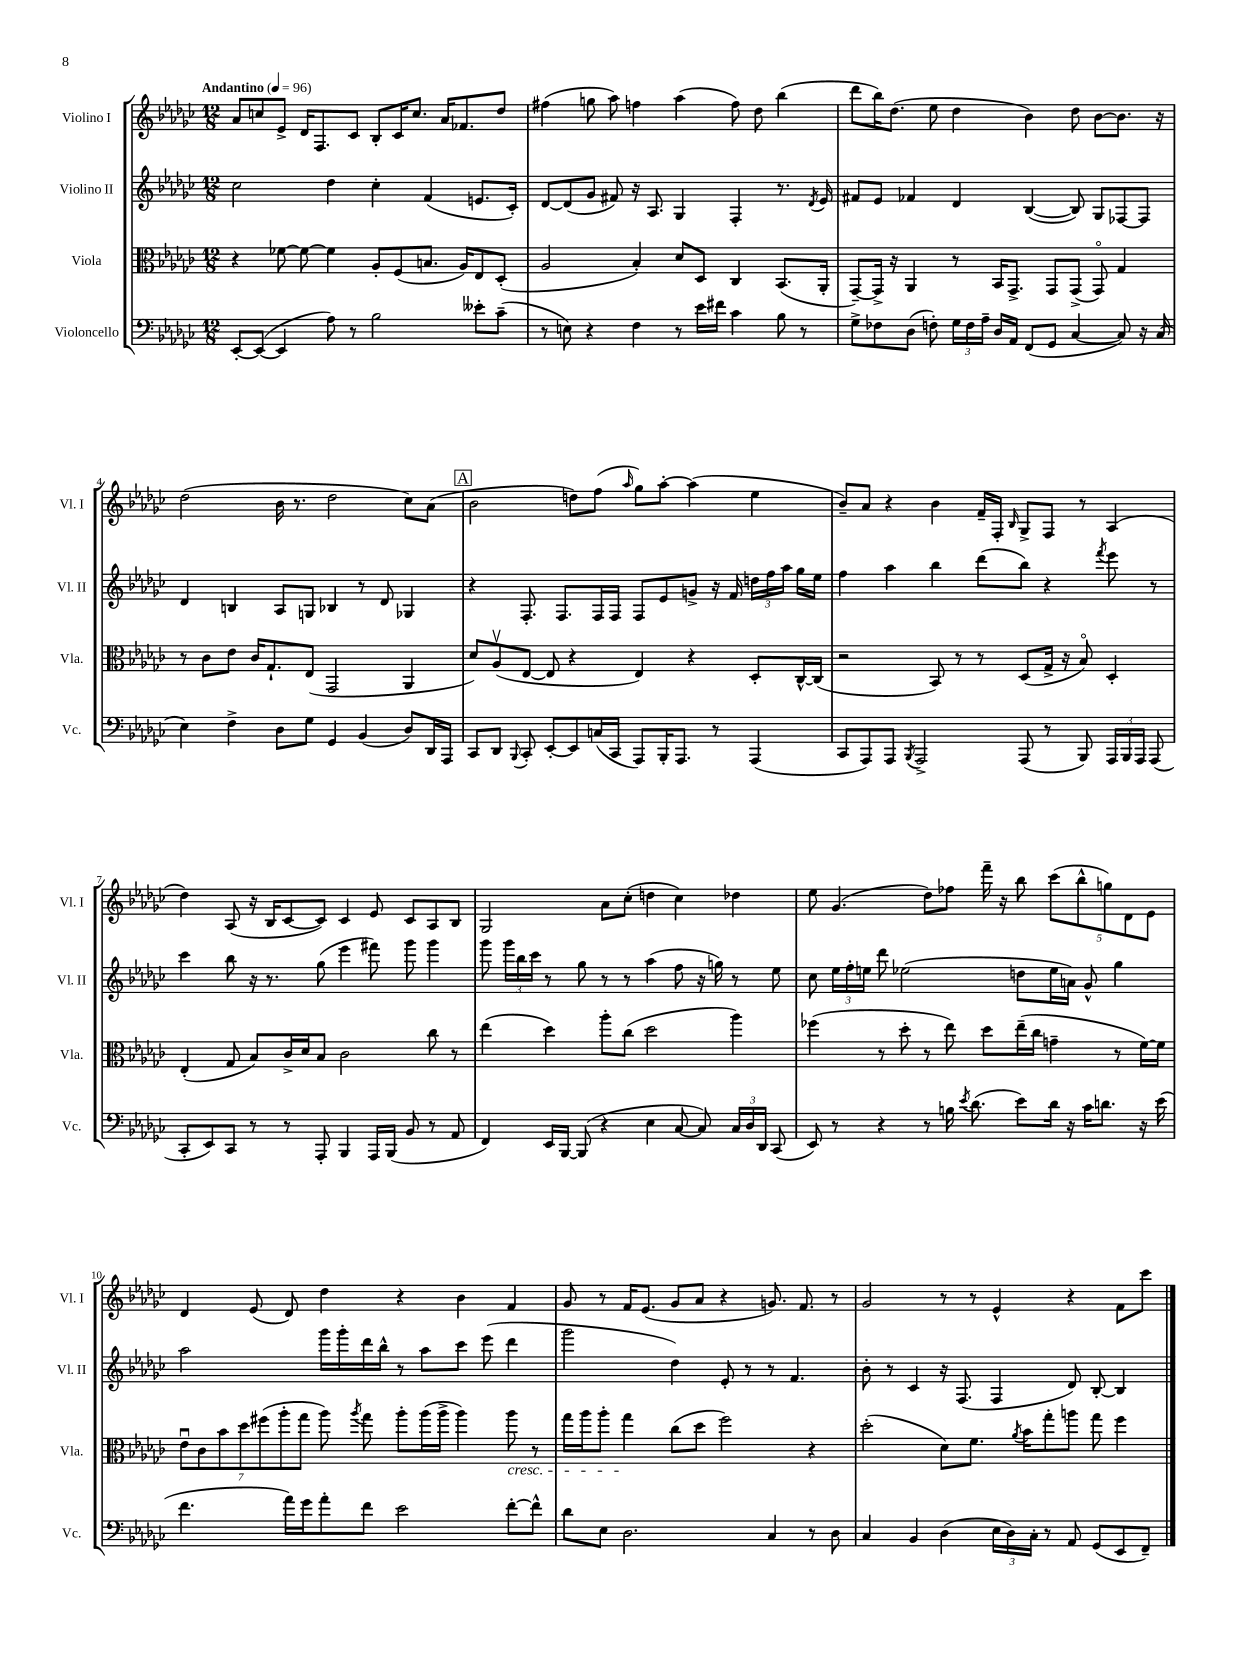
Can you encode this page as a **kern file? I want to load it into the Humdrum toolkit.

**kern	**kern	**kern	**kern
*part4	*part3	*part2	*part1
*staff4	*staff3	*staff2	*staff1
*I"Violoncello	*I"Viola	*I"Violino II	*I"Violino I
*I'Vc.	*I'Vla.	*I'Vl. II	*I'Vl. I
*clefF4	*clefC3	*clefG2	*clefG2
*k[b-e-a-d-g-c-]	*k[b-e-a-d-g-c-]	*k[b-e-a-d-g-c-]	*k[b-e-a-d-g-c-]
*M12/8	*M12/8	*M12/8	*M12/8
*MM96	*MM96	*MM96	*MM96
=1	=1	=1	=1
!	!	!	!LO:TX:a:B:t=Andantino
[8EE-'/L	4r	2cc-\	8a-/L
(8EE-/J_	.	.	8ccn/
4EE-/]	[8f-X\	.	8e-^/J
.	8f-\_	.	16d-/KL
.	.	.	8.F/
8A-\)	4f-\]	4dd-\	.
8r	.	.	8c-/J
2B-\	8A-'/L	4cc-'\	8B-'/L
.	(8F/	.	16c-/K
.	.	.	8.cc/J
.	8.Bn/J	(4f/	.
.	.	.	16a-/KL
.	16A-/KL)	.	8.f-X/
8e--X'\L	8E-/	8.en/L	.
(8c-~\J	(8D-'/J	.	8dd-/J
.	.	16c-'/Jk)	.
=2	=2	=2	=2
8r	2A-/	[8d-/L	(4ff#X\
8En\)	.	(8d-/]	.
4r	.	8g-/J	8ggn\
.	.	8f#X/)	8aa-\)
4F\	4B-'/)	16r	4ffn\
.	.	8.A-/	.
8r	8d-/L	4G-/	(4aa-\
16e-\LL	8D-/J	.	.
16f#X\JJ	.	.	.
4c-\	4C-/	4F'/	8ff\)
.	.	.	8dd-\
8B-\	(8.BB-/L	8.r	(4bb-\
8r	.	.	.
.	.	8qd-/	.
.	16AA-'/Jk	16e-/	.
=3	=3	=3	=3
8G-^\L	[8GG-~/L)	8f#X/L	8ddd-\L
8F-X\	16GG-^/Jk]	8e-/J	16bb-\K)
.	16r	.	(8.dd-\J
(8D-\J	4AA-/	4f-X/	.
8Fn'\)	.	.	8ee-\
24G-\LL	8r	4d-/	4dd-\
24F\	.	.	.
24A-~\JJ	.	.	.
16D-/LL	16BB-/KL	.	.
16AA-/JJ	8.GG-^/J	.	.
(8FF/L	.	([4B-/	4b-\)
8GG-/J	8GG-/L	.	.
[4C-/	(8GG-^/J	8B-/])	8dd-\
.	8GG-/)	8G-/L	[8b-\L
8C-/])	4G-/	[8F-X/	8.b-\J]
16r	.	8F-/J]	.
(16C-/	.	.	16r
!!LO:LB:g=z
=4	=4	=4	=4
4E-\)	8r	4d-/	(2dd-\
.	8c-\L	.	.
4F^\	8e-\J	4Bn/	.
.	16c-/KL	.	.
.	8.G-`/	.	.
8D-\L	.	8A-/L	16b-\
.	.	.	8.r
8G-\J	(8E-/J	8Gn/J	.
4GG-/	2GG-/	4B-X/	2dd-\
(4BB-/	.	8r	.
.	.	8d-/	.
8D-/L)	4AA-/	4G-X/	8cc-\L)
16DD-/L	.	.	(8a-\J
16AAA-/JJ	.	.	.
!!LO:REH:place=s1:t=A
=5	=5	=5	=5
8CC-/L	8d-/L)	4r	2b-\
8DD-/J	(8A-v/	.	.
8qqBBB-/	.	.	.
8CC-'/	[8E-/J	8.F'/	.
[8EE-'/L	8E-/]	.	.
.	.	8.F/L	.
8EE-/]	4r	.	8ddn\L)
(16Cn/L	.	16F/L	(8ff\J
16CC-/JJ	.	16F/JJ	.
.	.	.	16qqaa-/
8AAA-/L)	4E-/)	8F/L	8gg-\L)
16BBB-'/K	.	8e-/	[8aa-'\J
8.AAA-/J	.	.	.
.	4r	8gn^/J	(4aa-\]
8r	.	16r	.
.	.	16f/	.
(4AAA-/	8D-'/L	24ddn\LL	4ee-\
.	.	24ff\	.
.	.	24aa-\JJ	.
.	[16C-^^/L	16gg-\LL	.
.	(16C-/JJ]	16ee-\JJ	.
=6	=6	=6	=6
8CC-/L	2r	4ff\	8b-~/L)
8AAA-/)	.	.	8a-/J
8AAA-/J	.	4aa-\	4r
8qBBB-/	.	.	.
2AAA-^/	.	.	.
.	8BB-/)	4bb-\	4b-\
.	8r	.	.
.	8r	(8ddd-\L	16f~/LL
.	.	.	16F'/JJ
.	.	.	16qqB-/
(8AAA-/	(8D-/L	8bb-\J)	8G-^/L
8r	16G-^/Jk	4r	8F/J
.	16r	.	.
8BBB-/)	8B-/)	.	8r
.	.	8qfff/	.
24AAA-/LL	4D-'/	8eee-\	(4A-/
24BBB-/	.	.	.
24AAA-/JJ	.	.	.
(8AAA-/	.	8r	.
!!LO:LB:g=z
=7	=7	=7	=7
8CC-'/L	(4E-'/	4ccc-\	4dd-\)
8EE-/)	.	.	.
8CC-/J	8G-/	8bb-\	(8A-/
8r	8B-/L)	16r	16r
.	.	8.r	16B-/KL
8r	16c-^/L	.	[8c-/
.	16d-/J	.	.
8AAA-'/	8B-/J	(8gg-\	8c-/J])
4BBB-/	2c-\	4eee-\	4c-/
16AAA-/LL	.	8fff#X\)	8e-/
(16BBB-/JJ	.	.	.
8BB-/	.	8ggg-\	8c-/L
8r	8cc-\	4ggg-\	8A-/
8AA-/	8r	.	8B-/J
=8	=8	=8	=8
4FF/)	(4ee-\	8ggg-\	2G-/
.	.	24ggg-\LL	.
.	.	24bb-\	.
.	.	24ccc-\JJ	.
16EE-/LL	4dd-\)	8r	.
[16BBB-/JJ	.	.	.
(8BBB-/]	.	8gg-\	.
4r	8aa-'\L	8r	8a-\L
.	(8cc-\J	8r	(8cc-'\J
4E-\	2dd-\	(4aa-\	4ddn\
[8C-/	.	8ff\	4cc-\)
8C-/])	.	16r	.
.	.	16ggn\)	.
24C-/LL	4aa-\)	8r	4dd-X\
24D-/	.	.	.
24DD-/JJ	.	.	.
(8CC-/	.	8ee-\	.
=9	=9	=9	=9
8EE-/)	(4ff-X\	8cc-\	8ee-\
8r	.	24ee-\LL	(4.g-/
.	.	24ff'\	.
.	.	24een\JJ	.
4r	8r	8ddd-\	.
.	8dd-'\	(2ee-X\	.
8r	8r	.	8dd-\L)
16Bn\	8ee-\)	.	8ff-X\J
8qe-/	.	.	.
(8.d-\	.	.	.
.	8dd-\L	.	16fff~\
.	.	.	16r
8e-\L)	(16ee-~\L	8ddn\L	8bb-\
.	16cc-\JJ	.	.
16d-\Jk	4gn~\	16ee-\L	(10ccc-\L
16r	.	16an\JJ)	.
.	.	.	10bb-^^\
16c-\KL	.	8g-^^/	.
8.dn\J	.	.	.
.	.	.	10ggn\)
.	8r	4gg-\	.
.	.	.	10d-\
16r	[16f\LL)	.	.
.	.	.	10e-\J
(16e-\	16f\JJ]	.	.
!!LO:LB:g=z
=10	=10	=10	=10
4.f\	14e-u\L	2aa-\	4d-/
.	14c-\	.	.
.	14b-\	.	.
.	14dd-\	.	.
.	.	.	(8e-/
.	(14ff#X\	.	.
.	14aa-'\	.	.
16a-\LL)	.	.	8d-/)
.	14gg-\J	.	.
16g-\J	.	.	.
8a-'\	8aa-\)	16ggg-\LL	4dd-\
.	.	16ggg-'\	.
.	8qaa-/	.	.
8f\J	8gg-\	16ddd-\	.
.	.	16bb-^^\JJ	.
2e-\	8aa-'\L	8r	4r
.	(16aa-\L	8aa-\L	.
.	16aa-^\JJ	.	.
.	4aa-\)	8ccc-\J	4b-\
.	.	(8eee-\	.
!	!LO:TX:b:i:t=cresc.	!	!
[8f'\L	8aa-\	4ddd-\	4f/
8f^^\J]	8r	.	.
=11	=11	=11	=11
8d-\L	16gg-\LL	2ggg-\	8g-/
.	16aa-\J	.	.
8E-\J	8aa-'\J	.	8r
2.D-\	4gg-\	.	16f/KL
.	.	.	(8.e-/J
.	(8cc-\L	4dd-\)	8g-/L
.	8dd-\J	.	8a-/J
.	2ff\)	8e-'/	4r
.	.	8r	.
4C-/	.	8r	8.gn/)
.	.	4.f/	.
.	.	.	8.f/
8r	4r	.	.
8D-\	.	.	8r
=12	=12	=12	=12
4C-/	(2dd-'\	8b-'\	2g-/
.	.	8r	.
4BB-/	.	4c-/	.
(4D-\	8d-\L)	16r	8r
.	.	(8.F/	.
.	8.f\J	.	8r
24E-\LL	.	4F/	4e-^^/
24D-\)	.	.	.
.	8qa-/	.	.
.	16b-\KL	.	.
24C-'\JJ	.	.	.
8r	8gg-'\	.	.
8AA-/	8aan\J	8d-/)	4r
(8GG-/L	8gg-\	[8B-'/	.
8EE-/	4ff\	4B-/]	8f\L
8FF~/J)	.	.	8ccc-\J
==	==	==	==
*-	*-	*-	*-
